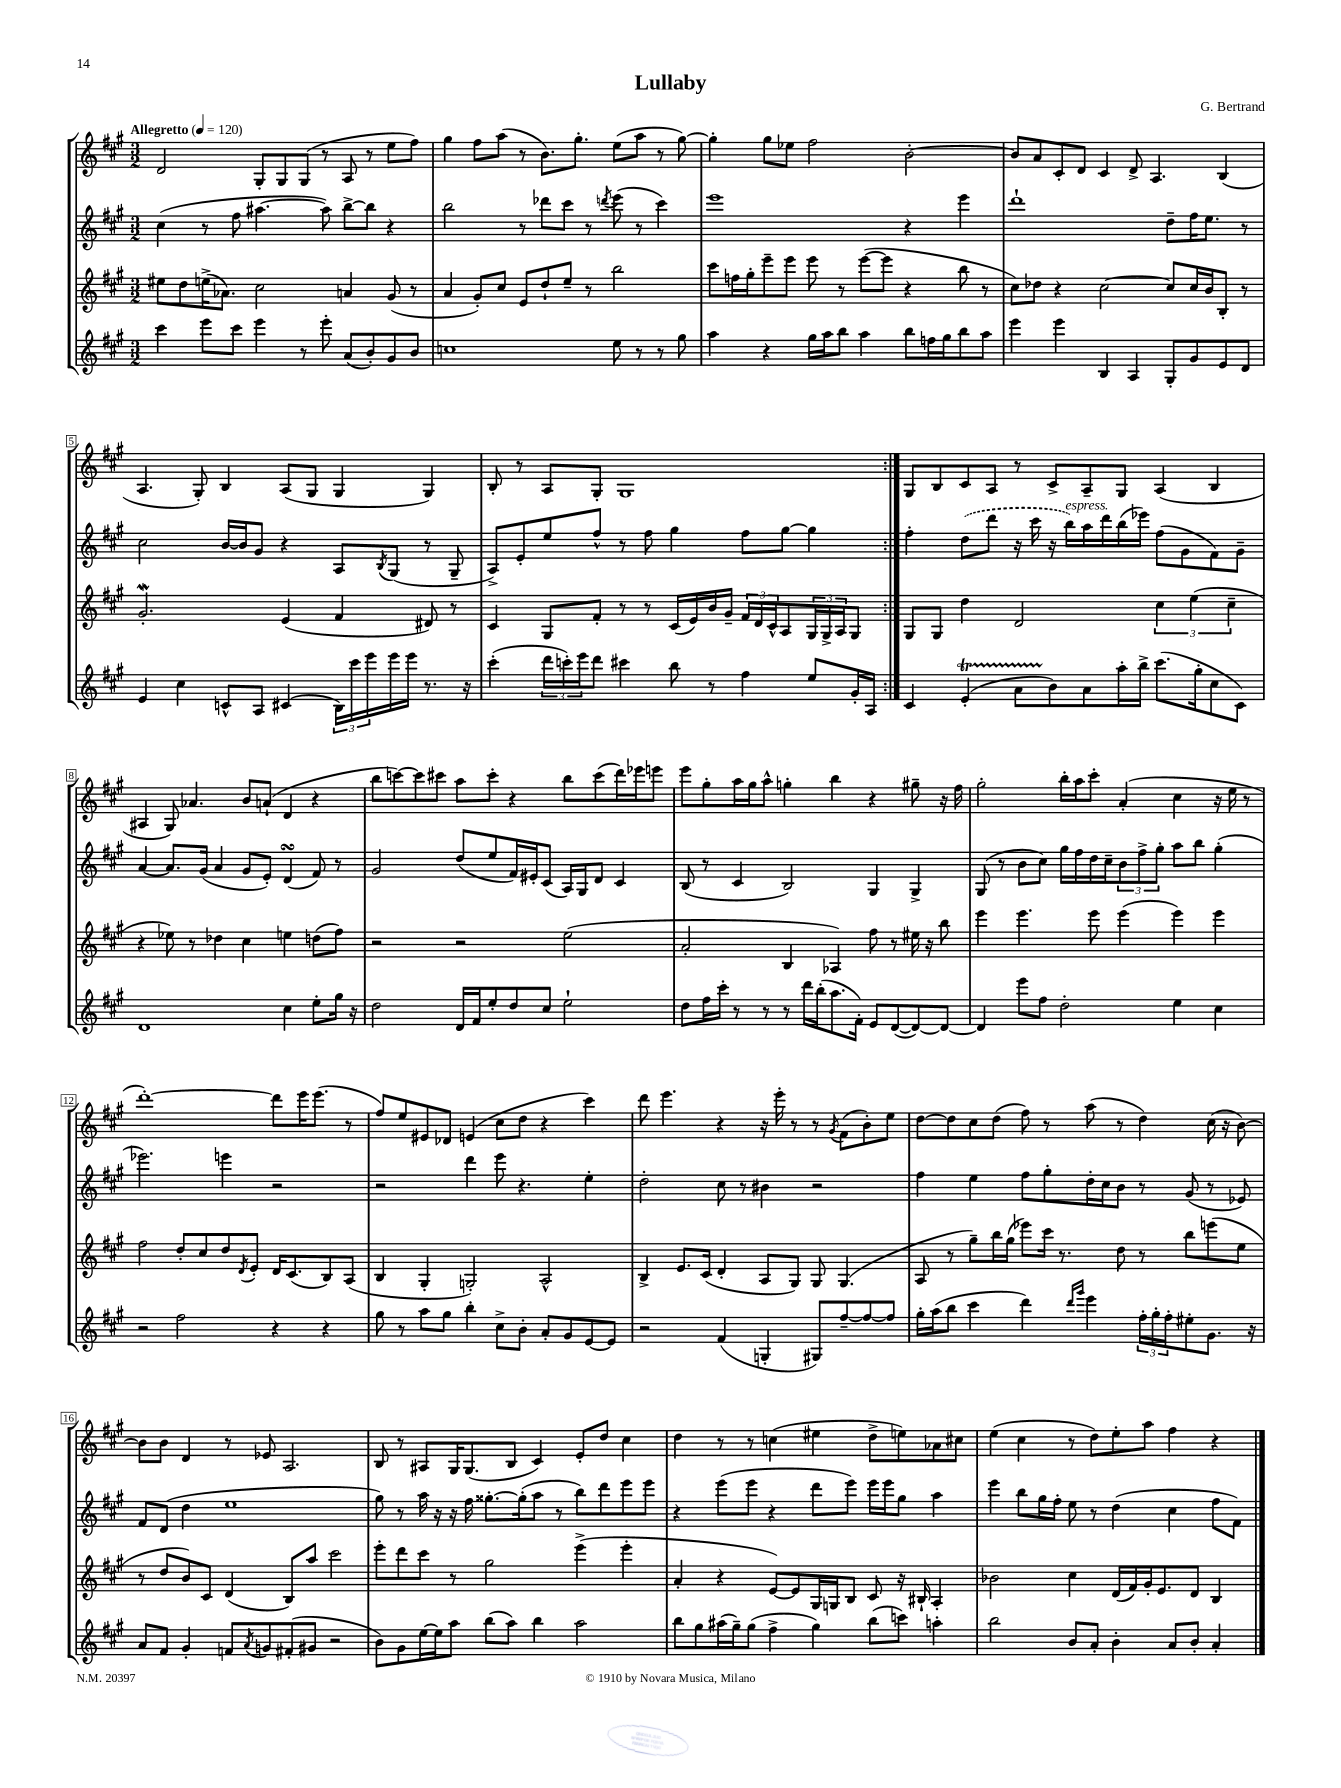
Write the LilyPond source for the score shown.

\header { title = "Lullaby" composer = "G. Bertrand" }
<<
\new StaffGroup <<
\new Staff = "s0" {
    \clef treble \key a \major \numericTimeSignature \time 3/2 \tempo "Allegretto" 4 = 120
    \repeat volta 2 { d'2 gis8-. gis8 gis8( r8 a8 r8 e''8 fis''8) |
    gis''4 fis''8 a''8( r8 b'8.) gis''8.-. e''8( a''8 r8 gis''8~) |
    gis''4-. gis''8 ees''8 fis''2 b'2~-. |
    b'8 a'8 cis'8-. d'8 cis'4 d'8-> a4. b4( |
    a4. gis8-.) b4 a8( gis8 gis4 gis4) |
    b8-. r8 a8 gis8-. gis1 | }
    gis8 b8 cis'8 a8 r8 cis'8-> a8-- gis8 a4( b4 |
    ais4 gis8) aes'4. b'8 a'8-!( d'4 r4 |
    b''8 c'''8~) c'''8 cis'''8 a''8 cis'''8-. r4 b''8 cis'''8( d'''16) ees'''16 e'''8 |
    e'''8 gis''8-. a''16 gis''16 a''8-^ g''4-. b''4 r4 gis''8-- r16 fis''16 |
    gis''2-. b''16-. a''16 cis'''8-. a'4-.( cis''4 r16 e''16 r8 |
    d'''1~-.) d'''8 e'''16 e'''8.( r8 |
    fis''8) e''8 eis'8 des'8 e'4( cis''8 d''8 r4 cis'''4) |
    d'''8 e'''4. r4 r16 e'''16-. r8 r8 \acciaccatura { gis'8 } fis'8( b'8-.) e''8 |
    d''8~ d''8 cis''8 d''8( fis''8) r8 a''8( r8 d''4) cis''16( r16 b'8~) |
    b'8 b'8 d'4 r8 ees'8 a2. |
    b8 r8 ais8 gis16 gis8.( b8 cis'4) e'8-. d''8 cis''4 |
    d''4 r8 r8 c''4( eis''4 d''8-> e''8) aes'8 cis''8 |
    e''4( cis''4 r8 d''8) e''8-. a''8 fis''4 r4 \bar "|." |
}
\new Staff = "s1" {
    \clef treble \key a \major \numericTimeSignature \time 3/2
    \repeat volta 2 { cis''4( r8 fis''8 ais''4.~ ais''8) b''8~-> b''8 r4 |
    b''2 r8 des'''8 cis'''8 r8 \acciaccatura { d'''8 } e'''8( r8 cis'''4) |
    e'''1 r4 e'''4 |
    d'''1-! d''8-- fis''16 e''8. r8 |
    cis''2 b'16~ b'16 gis'8 r4 a8 \acciaccatura { b8 } gis8( r8 gis8-- |
    a8->) e'8-. e''8 fis''8-^ r8 fis''8 gis''4 fis''8 gis''8~ gis''4 | }
    fis''4-. \once \slurDashed d''8( d'''8 r16 cis'''16 r16 b''16^\markup { \italic "espress." }) a''16 d'''16 b''16( ees'''16) fis''8( gis'8 fis'8) gis'8-- |
    a'4~ a'8. gis'16( a'4 gis'8 e'8-.) d'4\turn( fis'8) r8 |
    gis'2 d''8( e''8 fis'16) eis'16-. cis'8( a16) gis16 d'8 cis'4 |
    b8( r8 cis'4 b2) gis4 gis4-> |
    gis8( r8 b'8 cis''8) gis''16 fis''16 d''16 cis''16-- \tuplet 3/2 { b'8 fis''8-> gis''8-. } a''8 b''8 gis''4-.( |
    ees'''2.) e'''4 r2 |
    r2 d'''4 e'''8 r4. e''4-. |
    d''2-. cis''8 r8 bis'4 r2 |
    fis''4 e''4 fis''8 gis''8-. d''16-. cis''16 b'8 r8 gis'8( r8 ees'8) |
    fis'8 d'8( d''4 e''1 |
    gis''8) r8 a''16 r16 r16 fis''16 gisis''8.~-. gisis''16-.( a''8 r8 b''8) d'''8 e'''8 e'''8 |
    r4 e'''8( e'''8 r4 d'''8 e'''8) e'''16 e'''16 gis''8 a''4 |
    e'''4 b''8 gis''16 fis''16-. e''8 r8 d''4( cis''4 fis''8 fis'8) \bar "|." |
}
\new Staff = "s2" {
    \clef treble \key a \major \numericTimeSignature \time 3/2
    \repeat volta 2 { eis''8 d''8 e''16->( aes'8.) cis''2 a'4 gis'8( r8 |
    a'4 gis'8-.) cis''8 e'8 d''8-! e''8-- r8 b''2 |
    cis'''8 f''16 gis''16-. e'''8-- e'''8 e'''8 r8 e'''8~( e'''8 r4 b''8 r8 |
    cis''8) des''8 r4 cis''2~ cis''8 cis''16 b'16 b8-. r8 |
    gis'2.-.\mordent e'4( fis'4 dis'8) r8 |
    cis'4 gis8 fis'8-. r8 r8 cis'16( e'16) b'16 gis'16-- \tuplet 3/2 { fis'16 d'16 cis'16-^ } a8 \tuplet 3/2 { gis16 gis16-> a16 } gis8 | }
    gis8 gis8 d''4 d'2 \tuplet 3/2 { cis''4 e''4( cis''4-- } |
    r4 ees''8) r8 des''4 cis''4 e''4 d''8( fis''8) |
    r2 r2 e''2( |
    a'2-. b4 aes4) fis''8 r8 eis''16 r16 b''8 |
    e'''4 e'''4. e'''8 e'''4( e'''4) e'''4 |
    fis''2 d''8-. cis''8 d''8 \acciaccatura { d'8 } e'8-. d'16 cis'8.( b8) a8( |
    b4 gis4-. g2-.) a2-^ |
    b4-> e'8. cis'16( d'4-. a8 gis8) gis8 gis4.( |
    a8 r8 gis''8--) b''16 gis''16( ees'''8) cis'''16 r8. d''8 r8 b''8 e'''8( e''8 |
    r8 d''8 b'8) cis'8 d'4( b8) a''8 cis'''2 |
    e'''8-. d'''8 cis'''8 r8 gis''2 e'''4->( e'''4-. |
    a'4-. r4 e'8~) e'8 gis16 g16 b8 cis'8 r16 bis16-! a4-. |
    bes'2 cis''4 d'16( fis'16) gis'16-. e'8. d'8 b4 \bar "|." |
}
\new Staff = "s3" {
    \clef treble \key a \major \numericTimeSignature \time 3/2
    \repeat volta 2 { cis'''4 e'''8 cis'''8 e'''4 r8 e'''8-. a'8( b'8-.) gis'8 b'8 |
    c''1 e''8 r8 r8 gis''8 |
    a''4 r4 gis''16 a''16 b''8 a''4 b''8 f''16 gis''16 b''8 a''8 |
    e'''4 e'''4 b4 a4 gis8-. gis'8 e'8 d'8 |
    e'4 cis''4 c'8-^ a8 cis'4( \tuplet 3/2 { b16) cis'''16 e'''16 } e'''16 e'''16 r8. r16 |
    cis'''4-.( \tuplet 3/2 { d'''16 c'''16-.) e'''16 } d'''8 cis'''4 b''8 r8 fis''4 e''8 gis'16-. a16 | }
    cis'4 e'4-.\startTrillSpan( a'8 b'8\stopTrillSpan) a'8 a''16-. b''16-> cis'''8.( gis''16-. cis''8 cis'8) |
    d'1 cis''4 e''8-. gis''16 r16 |
    d''2 d'16 fis'16 e''8-. d''8 cis''8 e''2-! |
    d''8 fis''16 cis'''16-. r8 r8 r8 d'''16 b''16-.( a''8. fis'16-.) e'8 d'8~( d'8~) d'8~ |
    d'4 e'''8 fis''8 d''2-. e''4 cis''4 |
    r2 fis''2 r4 r4 |
    gis''8 r8 a''8 gis''8 b''4-. cis''8-> b'8-. a'8-. gis'8 e'8~ e'8 |
    r2 fis'4( g4-. gis8) fis''8~-- fis''8~ fis''8 |
    gis''16-. a''16( b''8 cis'''4 d'''4) \grace { d'''16 gis'''16 } e'''4 \tuplet 3/2 { fis''16-. gis''16-. fis''16-. } eis''8-. gis'8. r16 |
    a'8 fis'8 gis'4-. f'8 \acciaccatura { a'8 } g'8 fis'8-.( gis'8 r2 |
    b'8) gis'8 e''16~ e''16 a''8 b''8( a''8) b''4 a''2 |
    b''8 gis''8 ais''16( gis''16--) gis''8( fis''4-> gis''4) b''8( c'''8) a''4-. |
    b''2 b'8 a'8-. b'4-. a'8 b'8-. a'4-. \bar "|." |
}
>>
>>
\layout { \context { \Score \override BarNumber.stencil = #(make-stencil-boxer 0.1 0.3 ly:text-interface::print) } }
